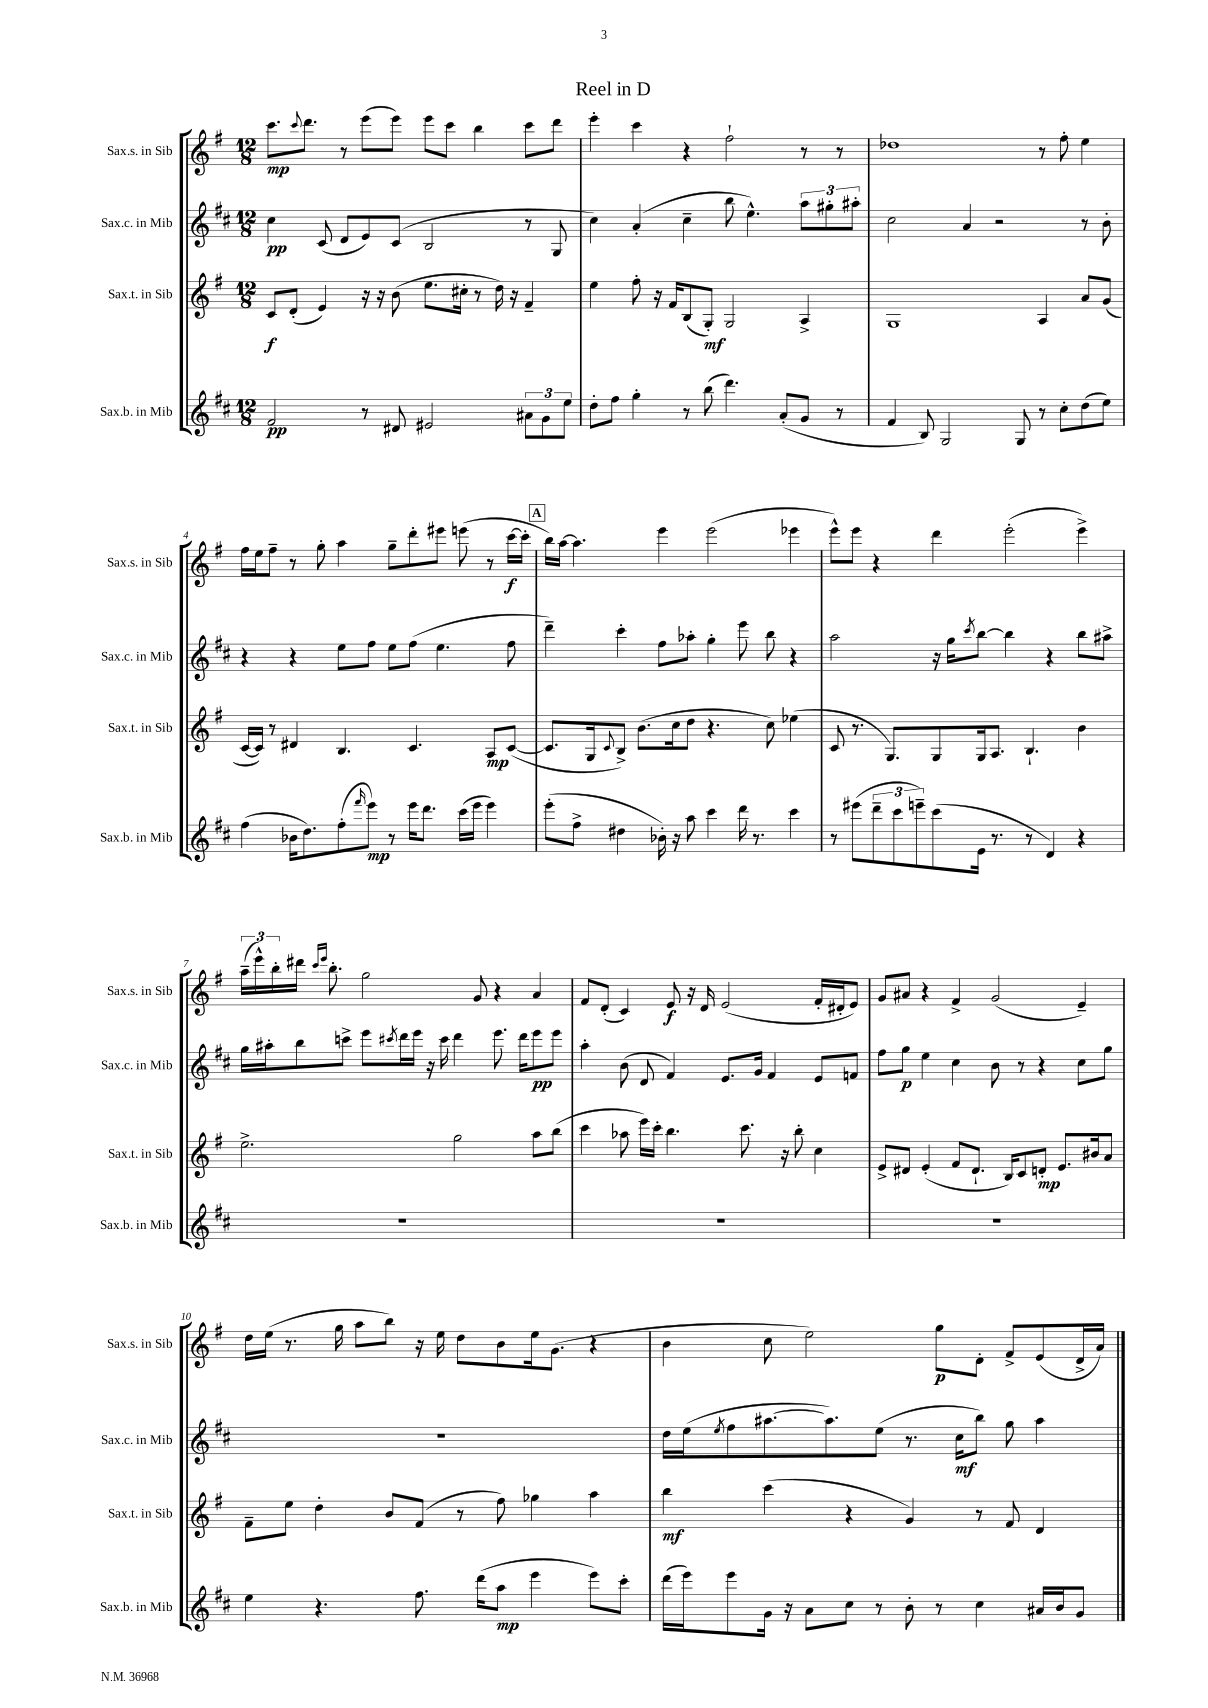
\header { title = "Reel in D" }
<<
\new StaffGroup <<
\new Staff = "s0" \with { instrumentName = "Sax.s. in Sib" shortInstrumentName = "Sax.s. in Sib" } {
    \clef treble \key g \major \numericTimeSignature \time 12/8
    c'''8.\mp \appoggiatura { c'''8 } d'''8. r8 e'''8( e'''8) e'''8 c'''8 b''4 c'''8 d'''8 |
    e'''4-. c'''4 r4 fis''2-! r8 r8 |
    des''1 r8 fis''8-. e''4 |
    fis''16 e''16 fis''8-- r8 g''8-. a''4 g''8-- d'''8-. eis'''8 e'''8( r8 c'''16~\f c'''16-. |
    \mark \markup { \box "A" } b''16) a''16~ a''4. e'''4 e'''2( ees'''4 |
    e'''8-^) e'''8 r4 d'''4 e'''2-.( e'''4->) |
    \tuplet 3/2 { a''16--( e'''16-^) b''16-. } dis'''16 \grace { c'''16 e'''16 } b''8.-. g''2 g'8 r4 a'4 |
    fis'8 d'8-.( c'4) e'8\f r16 d'16 e'2( fis'16-. dis'16-. e'8) |
    g'8 ais'8 r4 fis'4-> g'2( e'4--) |
    d''16 e''16( r8. g''16 a''8 b''8) r16 e''16 d''8 b'8 e''16 g'8.( r4 |
    b'4 c''8 e''2) g''8\p d'8-. fis'8-> e'8( d'16-> a'16) \bar "|." |
}
\new Staff = "s1" \with { instrumentName = "Sax.c. in Mib" shortInstrumentName = "Sax.c. in Mib" } {
    \clef treble \key d \major \numericTimeSignature \time 12/8
    cis''4\pp cis'8( d'8 e'8) cis'8( b2 r8 g8 |
    cis''4) a'4-.( cis''4-- b''8 e''4.-^) \tuplet 3/2 { a''8 gis''8-. ais''8-. } |
    cis''2 a'4 r2 r8 b'8-. |
    r4 r4 e''8 fis''8 e''8 fis''8( e''4. fis''8 |
    \mark \markup { \box "A" } d'''4--) cis'''4-. fis''8 aes''8-. g''4-. e'''8 b''8 r4 |
    a''2 r16 g''16 \acciaccatura { cis'''8 } b''8~ b''4 r4 b''8 ais''8-> |
    g''16 ais''16-. b''8 c'''8-> e'''8 \acciaccatura { cis'''8 } d'''16 e'''16 r16 cis'''16 d'''4 e'''8. d'''16 e'''8\pp e'''8 |
    a''4-. b'8( d'8 fis'4) e'8. g'16 fis'4 e'8 f'8 |
    fis''8 g''8\p e''4 cis''4 b'8 r8 r4 cis''8 g''8 |
    R1. |
    d''16 e''16( \acciaccatura { e''8 } fis''8 ais''8.~ ais''8.) e''8( r8. cis''16\mf b''8) g''8 ais''4 \bar "|." |
}
\new Staff = "s2" \with { instrumentName = "Sax.t. in Sib" shortInstrumentName = "Sax.t. in Sib" } {
    \clef treble \key g \major \numericTimeSignature \time 12/8
    c'8\f d'8-.( e'4) r16 r16 b'8( e''8. cis''16-. r8 d''16) r16 fis'4-- |
    e''4 fis''8-. r16 fis'16 b8( g8-.\mf) g2 a4-> |
    g1 a4 a'8 g'8( |
    c'16~ c'16) r8 dis'4 b4. c'4. a8\mp c'8~( |
    \mark \markup { \box "A" } c'8. g16 \appoggiatura { c'8 } b8->) b'8.( c''16 d''8 r4. c''8) ees''4( |
    c'8 r8. g8.) g8 g16 a8. b4.-! b'4 |
    e''2.-> g''2 a''8 b''8( |
    c'''4 aes''8 e'''16) c'''16-. b''4. c'''8. r16 b''8-. c''4 |
    e'8-> dis'8 e'4-.( fis'8 dis'8.-! b16) c'8 d'8-.\mp e'8. bis'16 a'8 |
    fis'8-- e''8 d''4-. b'8 fis'8( r8 fis''8) ges''4 a''4 |
    b''4\mf c'''4( r4 g'4) r8 fis'8 d'4 \bar "|." |
}
\new Staff = "s3" \with { instrumentName = "Sax.b. in Mib" shortInstrumentName = "Sax.b. in Mib" } {
    \clef treble \key d \major \numericTimeSignature \time 12/8
    fis'2\pp r8 dis'8 eis'2 \tuplet 3/2 { ais'8 g'8 e''8 } |
    d''8-. fis''8 g''4-. r8 b''8( d'''4.) a'8-.( g'8 r8 |
    fis'4 b8) g2 g8 r8 cis''8-. d''8( e''8) |
    fis''4( bes'16 d''8.) fis''8-.( \grace { fis'''16 } e'''8\mp) r8 e'''16 d'''8. cis'''16( e'''16 e'''4) |
    \mark \markup { \box "A" } e'''8-.( fis''8-> dis''4 bes'16-.) r16 a''8 cis'''4 d'''16 r8. cis'''4 |
    r8 eis'''8( \tuplet 3/2 { d'''8-- cis'''8 e'''8--) } cis'''8( e'16 r8. r8 d'4) r4 |
    R1. |
    R1. |
    R1. |
    e''4 r4. fis''8. d'''16( a''8\mp e'''4 e'''8) cis'''8-. |
    d'''16( e'''16) e'''8 g'16 r16 a'8 cis''8 r8 b'8-. r8 cis''4 ais'16 b'16 g'8 \bar "|." |
}
>>
>>
